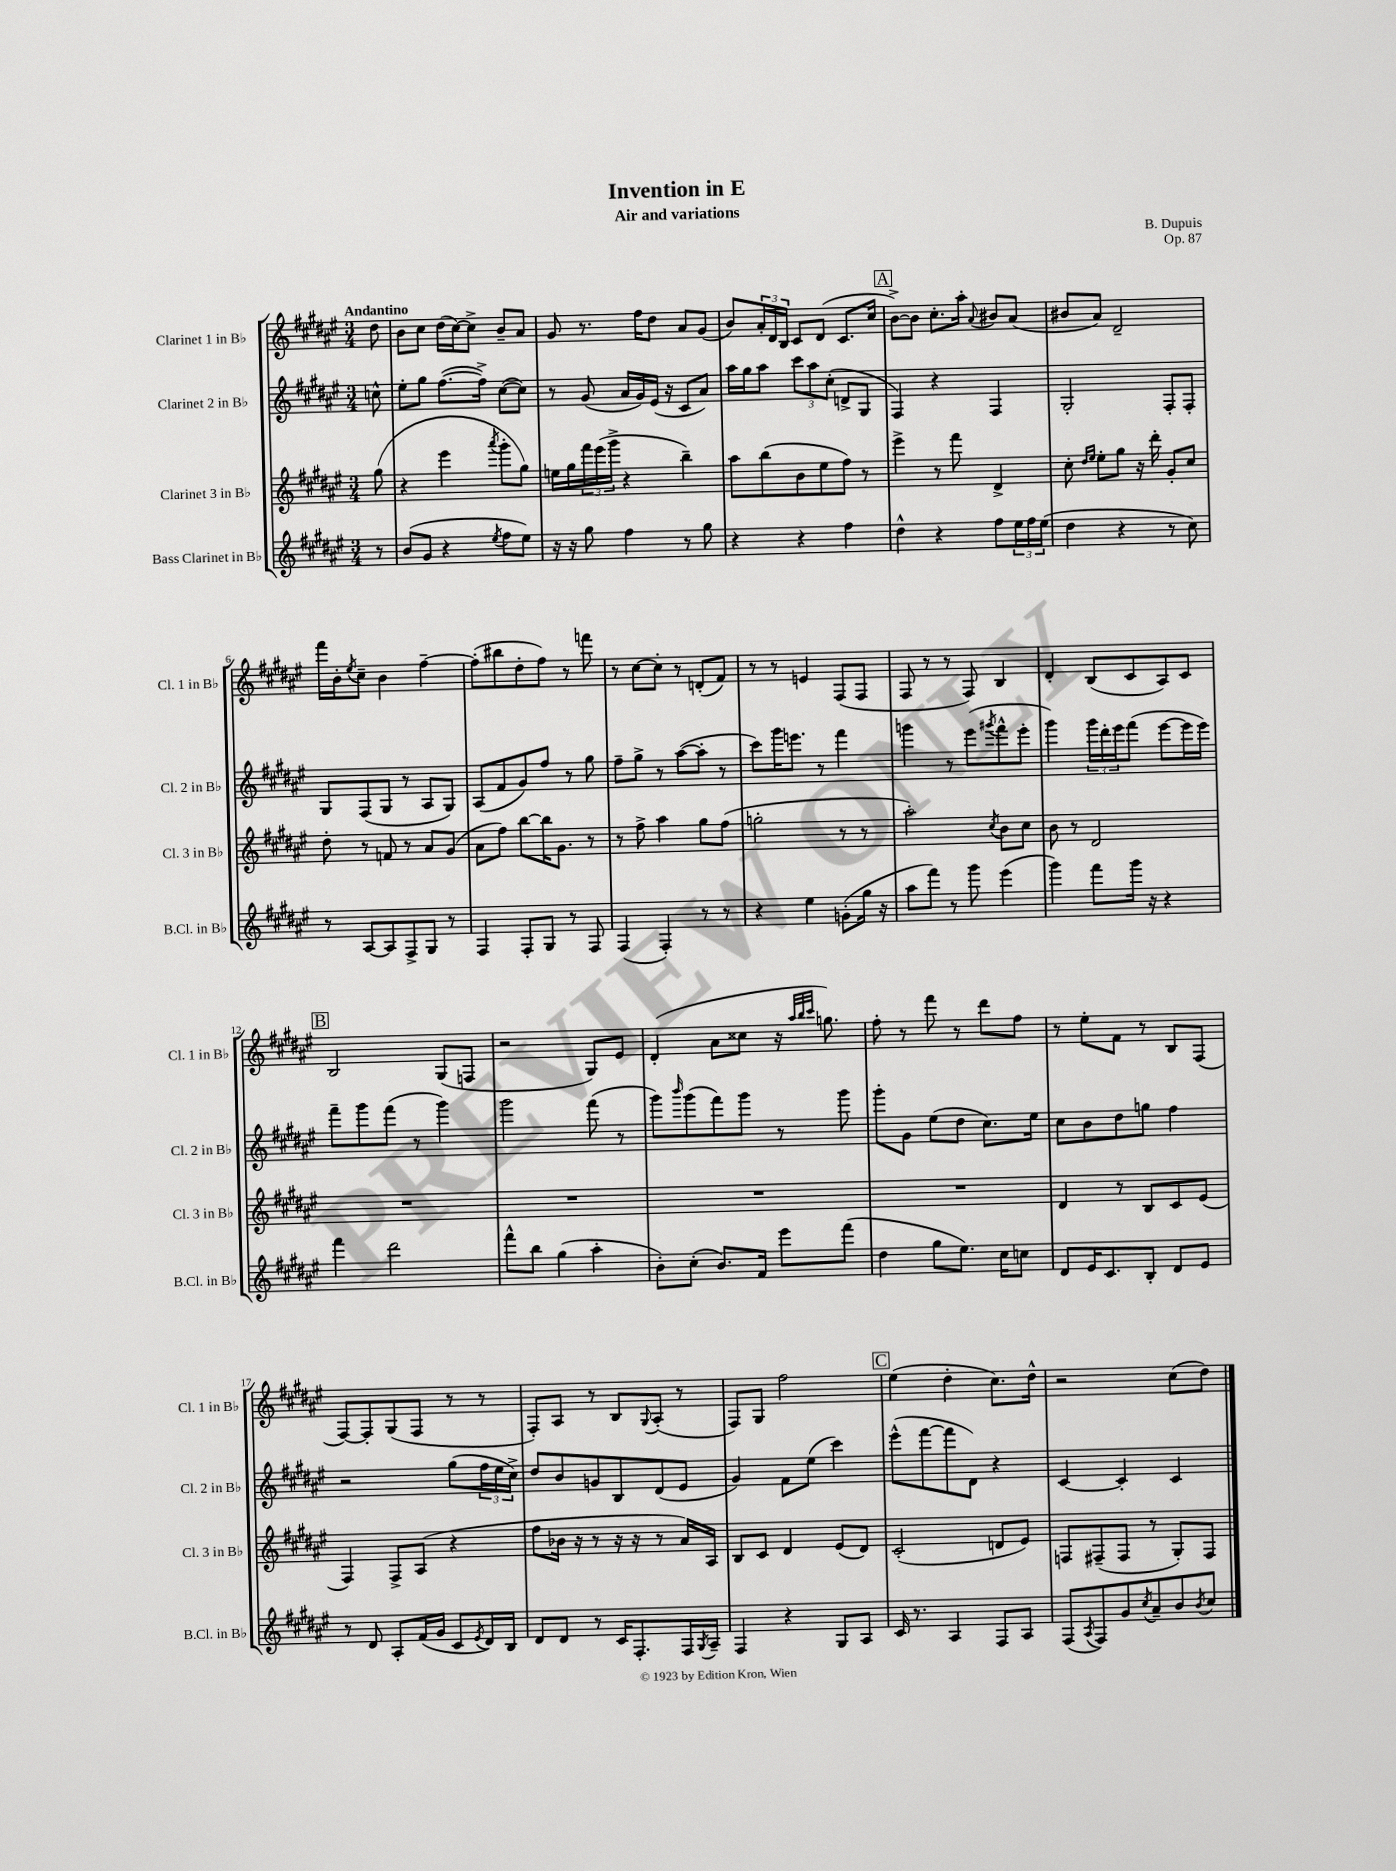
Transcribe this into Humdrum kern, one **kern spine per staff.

**kern	**kern	**kern	**kern
*staff4	*staff3	*staff2	*staff1
*clefG2	*clefG2	*clefG2	*clefG2
*k[f#c#g#d#a#e#]	*k[f#c#g#d#a#e#]	*k[f#c#g#d#a#e#]	*k[f#c#g#d#a#e#]
*M3/4	*M3/4	*M3/4	*M3/4
8r	(8gg#	8cc^^	8dd#
=	=	=	=
(8b	4r	8ee#'	8b
8g#	.	8gg#	8cc#
4r	4eee#	([8.ff#	(16dd#
.	.	.	[16cc#)
.	.	.	8cc#^]
.	.	16ff#^])	.
8qee#	8qaaa#	.	.
8ff#	8ggg#'	([8cc#	8b~
8ee#)	8gg#)	8cc#])	8a#
=	=	=	=
16r	16ee	8r	8g#
16r	16gg#	.	.
8gg#	24fff#	(8g#	8.r
.	(24eee#	.	.
.	24ggg#^	.	.
4ff#	4r	16a#	.
.	.	16g#)	16ff#
.	.	(16e#	8dd#
.	.	16r	.
8r	4bb~)	8c#	8a#
8gg#	.	8a#)	(8g#
=	=	=	=
4r	8aa#	16aa#	8b)
.	.	16gg#	.
.	(8bb	8aa#	24a#'
.	.	.	24d#
.	.	.	24B
4r	8b	12ccc#	8c#
.	.	12aa#	.
.	8ee#	.	(8d#
.	.	(12cc#'	.
4ff#	8ff#)	8d^	8.c#
.	8r	8G#	.
.	.	.	16cc#
=	=	=	=
4dd#^^	4eee#^	4F#)	[8b^)
.	.	.	8b]
4r	8r	4r	8.cc#'
.	8fff#	.	.
.	.	.	16aa#'
.	.	.	8qqa#
8ff#	4d#^	4F#	8b#
24ee#	.	.	(8a#
24ff#	.	.	.
(24ee#	.	.	.
=	=	=	=
4dd#	8cc#'	2G#'	8b#
.	16qqdd#	.	.
.	16qqee#	.	.
.	8ee#'	.	8a#)
4r	8gg#	.	2d#~
.	16r	.	.
.	16ddd#'	.	.
8r	8g#'	8F#'	.
8cc#)	8cc#	8F#'	.
=	=	=	=
8r	8dd#'	8G#	16fff#
.	.	.	16b'
.	.	.	8qee#
[8A#	8r	(8F#	8cc#~
8A#]	8f	8G#	4b
8F#^	8r	8r	.
8G#	8a#	8A#	[4ff#~
8r	(8g#	8G#)	.
=	=	=	=
4F#	8a#	(8A#	(8ff#']
.	8ff#)	8f#	8bb#
8F#'	[8bb	8g#)	8dd#'
8G#	16bb]	8ff#	8ff#)
.	8.g#	.	.
8r	.	8r	8r
8F#	8r	8gg#	8fff
=	=	=	=
(4F#	8r	8ff#~	8r
.	8ff#^	8gg#^	[8cc#
4F#')	4aa#	8r	8cc#']
.	.	([8aa#	8r
8r	8gg#	8aa#']	(8d'
8r	(8ff#	8r	8f#)
=	=	=	=
4r	2gg'	8ccc#)	8r
.	.	16ggg#	8r
.	.	8.eee	.
4ee#	.	.	4e
.	.	8r	.
(8g'	8r	4fff#	(8F#
16gg#	8r	.	8F#
16r	.	.	.
=	=	=	=
8aa#	2aa#')	4ggg	8F#
8fff#)	.	.	8r
8r	.	8r	8r
8ggg#	.	(8eee#	8F#)
.	8qcc#	8qggg#	.
(4eee#	8b	8fff#^^	4B
.	8cc#	8eee#'	.
=	=	=	=
4ggg#)	8b	4ggg#)	4d#'
.	8r	.	.
8fff#	2d#	24ggg#	(8B
.	.	24ddd#'	.
.	.	24eee#	.
16ggg#	.	(8fff#	8c#
16r	.	.	.
4r	.	[8eee#	8A#)
.	.	16eee#]	8c#
.	.	16eee#)	.
=	=	=	=
4fff#	2.r	8fff#~	2B
.	.	8ggg#	.
2ddd#	.	(8fff#	.
.	.	8r	.
.	.	4ggg#)	(8G#
.	.	.	8F
=	=	=	=
8fff#^^	2.r	2ggg#	2r
8bb	.	.	.
(4gg#	.	.	.
4aa#'	.	(8fff#	8G#)
.	.	8r	8e#
=	=	=	=
8b')	2.r	8ggg#)	(4d#'
.	.	16qqbbb	.
(8cc#'	.	(8ggg#	.
8.b)	.	8fff#)	8a#
.	.	8ggg#	8cc##
16f#	.	.	.
8eee#	.	8r	16r
.	.	.	32qqaa#
.	.	.	32qqbb
.	.	.	32qqccc#
.	.	.	8.gg)
(8fff#	.	8ggg#	.
=	=	=	=
4dd#	2.r	8ggg#'	8ff#'
.	.	8g#	8r
8gg#	.	(8ee#	8fff#
8.ee#)	.	8dd#	8r
.	.	8.cc#)	8ddd#
16cc#	.	.	.
8cc	.	.	8ff#
.	.	16ee#	.
=	=	=	=
8d#	4d#	8cc#	8r
16e#	.	8b	8ee#'
8.c#	.	.	.
.	8r	8dd#	8f#
8B'	8B	8gg	8r
8d#	8c#	4ff#	8B
8e#	(8e#	.	(8F#
=	=	=	=
8r	4F#)	2r	[8F#)
8d#	.	.	8F#']
8A#'	8F#^	.	(8G#
(16f#	(8A#	.	8F#
16g#	.	.	.
8c#	4r	(8gg#	8r
8qe#	.	.	.
16d#)	.	24ff#	8r
.	.	24ee#	.
16B	.	.	.
.	.	24cc#^)	.
=	=	=	=
8d#	8ff#	8dd#	8F#')
8d#	16b-	8b	8A#
.	16r	.	.
8r	8r	8g	8r
16c#	16r	8B	8B
8.F#'	16r	.	.
.	.	.	8qqG#
.	8r	(8d#	(8A#'
16F#	16a#)	8e#	8r
8qG#	.	.	.
16A#~	16A#	.	.
=	=	=	=
4F#	8B	4g#)	8F#)
.	8c#	.	8G#
4r	4d#	8f#	2ff#
.	.	(8ee#	.
8G#	(8e#	4ccc#)	.
8A#	8d#)	.	.
=	=	=	=
16c#	(2c#'	(8eee#^^	(4ee#
8.r	.	.	.
.	.	[8fff#	.
4A#	.	8fff#]	4dd#'
.	.	8d#)	.
8F#	8d	4r	8.cc#)
8A#	8e#)	.	.
.	.	.	16dd#^^
=	=	=	=
(8F#	8F	[4c#	2r
8qA#	.	.	.
8F#)	(8F#~	.	.
8g#	8F#	4c#']	.
8qcc#	.	.	.
8a#~	8r	.	.
8b	8G#')	4c#	(8cc#
8qb	.	.	.
8cc#	8F#	.	8dd#)
==	==	==	==
*-	*-	*-	*-
